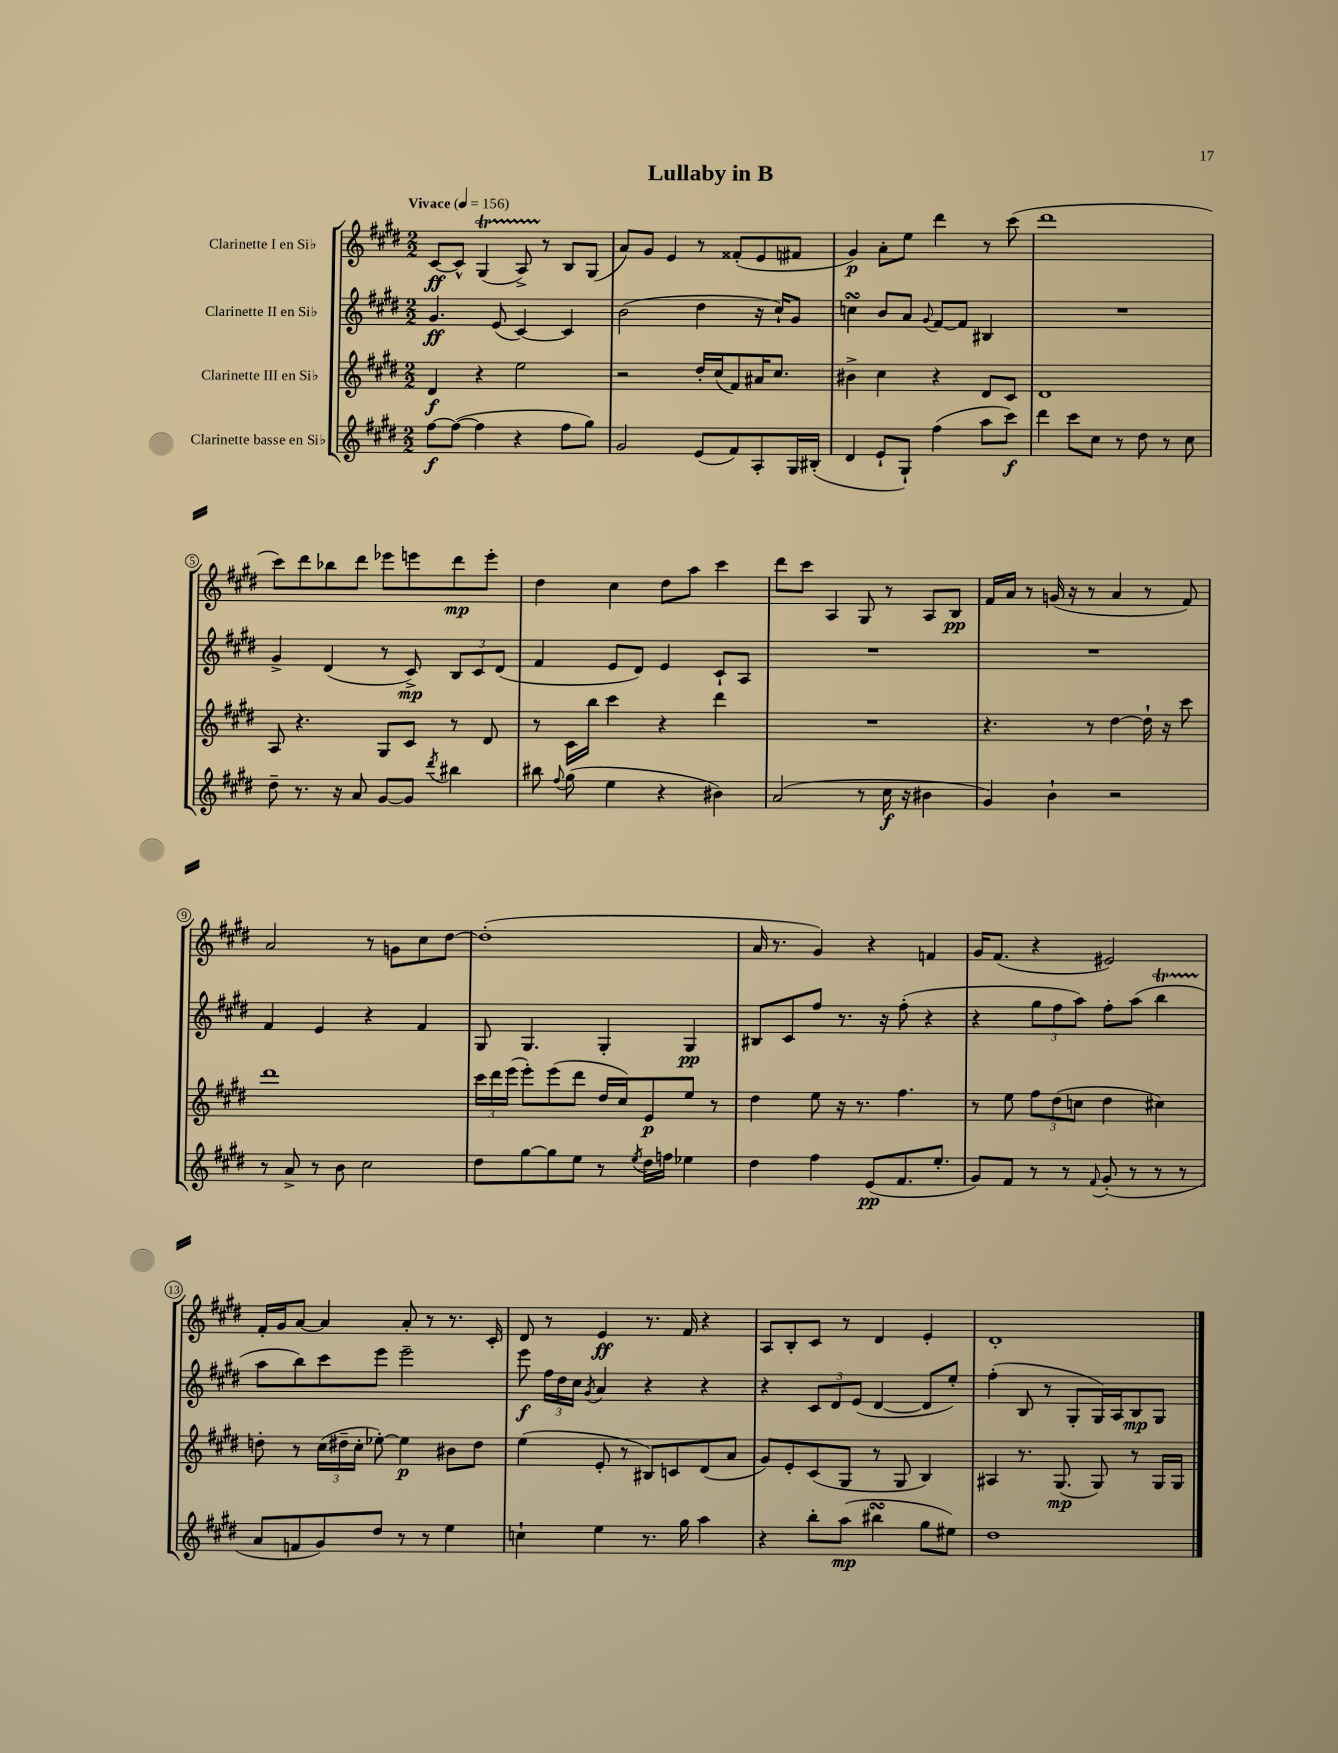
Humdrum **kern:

**kern	**kern	**kern	**kern
*staff4	*staff3	*staff2	*staff1
*clefG2	*clefG2	*clefG2	*clefG2
*k[f#c#g#d#]	*k[f#c#g#d#]	*k[f#c#g#d#]	*k[f#c#g#d#]
*M2/2	*M2/2	*M2/2	*M2/2
*MM156	*MM156	*MM156	*MM156
[8ff#	4d#	4.g#	[8c#
(8ff#_	.	.	8c#^^]
4ff#]	4r	.	(4G#
.	.	(8e	.
4r	2ee	[4c#)	8A^)
.	.	.	8r
8ff#	.	4c#]	8B
8gg#)	.	.	(8G#
=	=	=	=
2g#	2r	(2b	8a)
.	.	.	8g#
.	.	.	4e
(8e	16dd#'	4dd#	8r
.	(16cc#	.	.
8f#)	8f#)	.	(8f##'
8A'	16a#	16r	8e
.	8.cc#	16cc#`)	.
16G#	.	8g#	8f#
(16B#'	.	.	.
=	=	=	=
4d#	4b#^	4cc	4g#)
8e`	4cc#	8b	8a'
8G#`)	.	8a	8ee
.	.	8qqg#	.
(4ff#	4r	[8f#	4ddd#
.	.	8f#]	.
8aa	8d#	4B#	8r
8ccc#)	8c#	.	(8ccc#
=	=	=	=
4ddd#	1d#	1r	1ddd#
8ccc#	.	.	.
8cc#	.	.	.
8r	.	.	.
8dd#	.	.	.
8r	.	.	.
8cc#	.	.	.
=	=	=	=
8dd#~	8A	4g#^	8ccc#)
8.r	4.r	.	8ddd#
.	.	(4d#	8bb-
16r	.	.	.
8a	.	.	8ddd#
[8g#	8G#	8r	8eee-
8g#]	8c#	8c#^)	8eee
8qddd#	.	.	.
4bb#	8r	12B	8ddd#
.	.	12c#	.
.	8d#	.	8eee'
.	.	(12d#	.
=	=	=	=
8bb#	8r	4f#	4dd#
8qqff#	.	.	.
(8gg#	16c#	.	.
.	16bb	.	.
4ee	4ccc#	8e	4cc#
.	.	8d#)	.
4r	4r	4e	8dd#
.	.	.	8aa
4b#)	4ddd#	8c#`	4ccc#
.	.	8A	.
=	=	=	=
(2a	1r	1r	8ddd#
.	.	.	8ccc#
.	.	.	4A
8r	.	.	8G#
16cc#	.	.	8r
16r	.	.	.
4b#	.	.	8A
.	.	.	8B
=	=	=	=
4g#)	4.r	1r	16f#
.	.	.	16a
.	.	.	8r
4b`	.	.	(16g
.	.	.	16r
.	8r	.	8r
2r	[4dd#	.	4a
.	16dd#`]	.	8r
.	16r	.	.
.	8ccc#	.	8f#)
=	=	=	=
8r	1ddd#	4f#	2a
8a^	.	.	.
8r	.	4e	.
8b	.	.	.
2cc#	.	4r	8r
.	.	.	8g
.	.	4f#	8cc#
.	.	.	[8dd#
=	=	=	=
8dd#	24ccc#	8G#	(1dd#']
.	24ddd#	.	.
.	(24eee	.	.
[8gg#	8eee')	4.G#	.
8gg#]	(8eee	.	.
8ee	8ddd#	.	.
8r	16dd#	4G#'	.
.	16cc#)	.	.
8qee	.	.	.
16dd#	8e	.	.
16ff	.	.	.
4ee-	8ee	4G#	.
.	8r	.	.
=	=	=	=
4dd#	4dd#	8B#	16a
.	.	.	8.r
.	.	8c#	.
4ff#	8ee	8ff#	4g#)
.	16r	8.r	.
.	8.r	.	.
(8e	.	.	4r
.	.	16r	.
8.f#	4.ff#	(8ff#'	.
.	.	4r	4f
8.ee'	.	.	.
=	=	=	=
8g#)	8r	4r	16g#
.	.	.	(8.f#
8f#	8ee	.	.
8r	12ff#	12gg#	4r
.	(12dd#	12ff#	.
8r	.	.	.
.	12cc	12aa)	.
8qqf#	.	.	.
(8g#'	4dd#	8ff#'	2e#)
8r	.	(8aa	.
8r	4cc#)	4bb	.
8r	.	.	.
=	=	=	=
8a	8dd'	8aa	16f#'
.	.	.	16g#
8f	8r	8bb)	[8a
8g#)	(24cc#	8ccc#	4a]
.	24dd#~	.	.
.	24cc#'	.	.
8dd#	[8ee-')	8eee	.
8r	4ee-]	2eee~	8a'
8r	.	.	8r
4ee	8b#	.	8.r
.	8dd#	.	.
.	.	.	16c#'
=	=	=	=
4cc`	(4ee	8eee	8d#
.	.	24ff#	8r
.	.	24dd#	.
.	.	24cc#	.
.	.	8qg#	.
4ee	8e'	4a	4e
.	8r	.	.
8.r	8B#)	4r	8.r
.	8c	.	.
16gg#	.	.	16f#
4aa	(8d#	4r	4r
.	8a	.	.
=	=	=	=
4r	8g#)	4r	8A
.	8e'	.	8B'
8bb'	(8c#	12c#	8c#
.	.	12d#	.
(8aa	8G#	.	8r
.	.	(12e	.
4bb#	8r	[4d#	4d#
.	8G#	.	.
8gg#	4B)	8d#]	4e'
8ee#)	.	8ee')	.
=	=	=	=
1dd#	4A#	(4ff#'	1d#'
.	8.r	8B	.
.	.	8r	.
.	(8.G#	.	.
.	.	8G#'	.
.	8G#)	16G#)	.
.	.	16A	.
.	8r	8B	.
.	16G#	8G#	.
.	16G#	.	.
==	==	==	==
*-	*-	*-	*-
